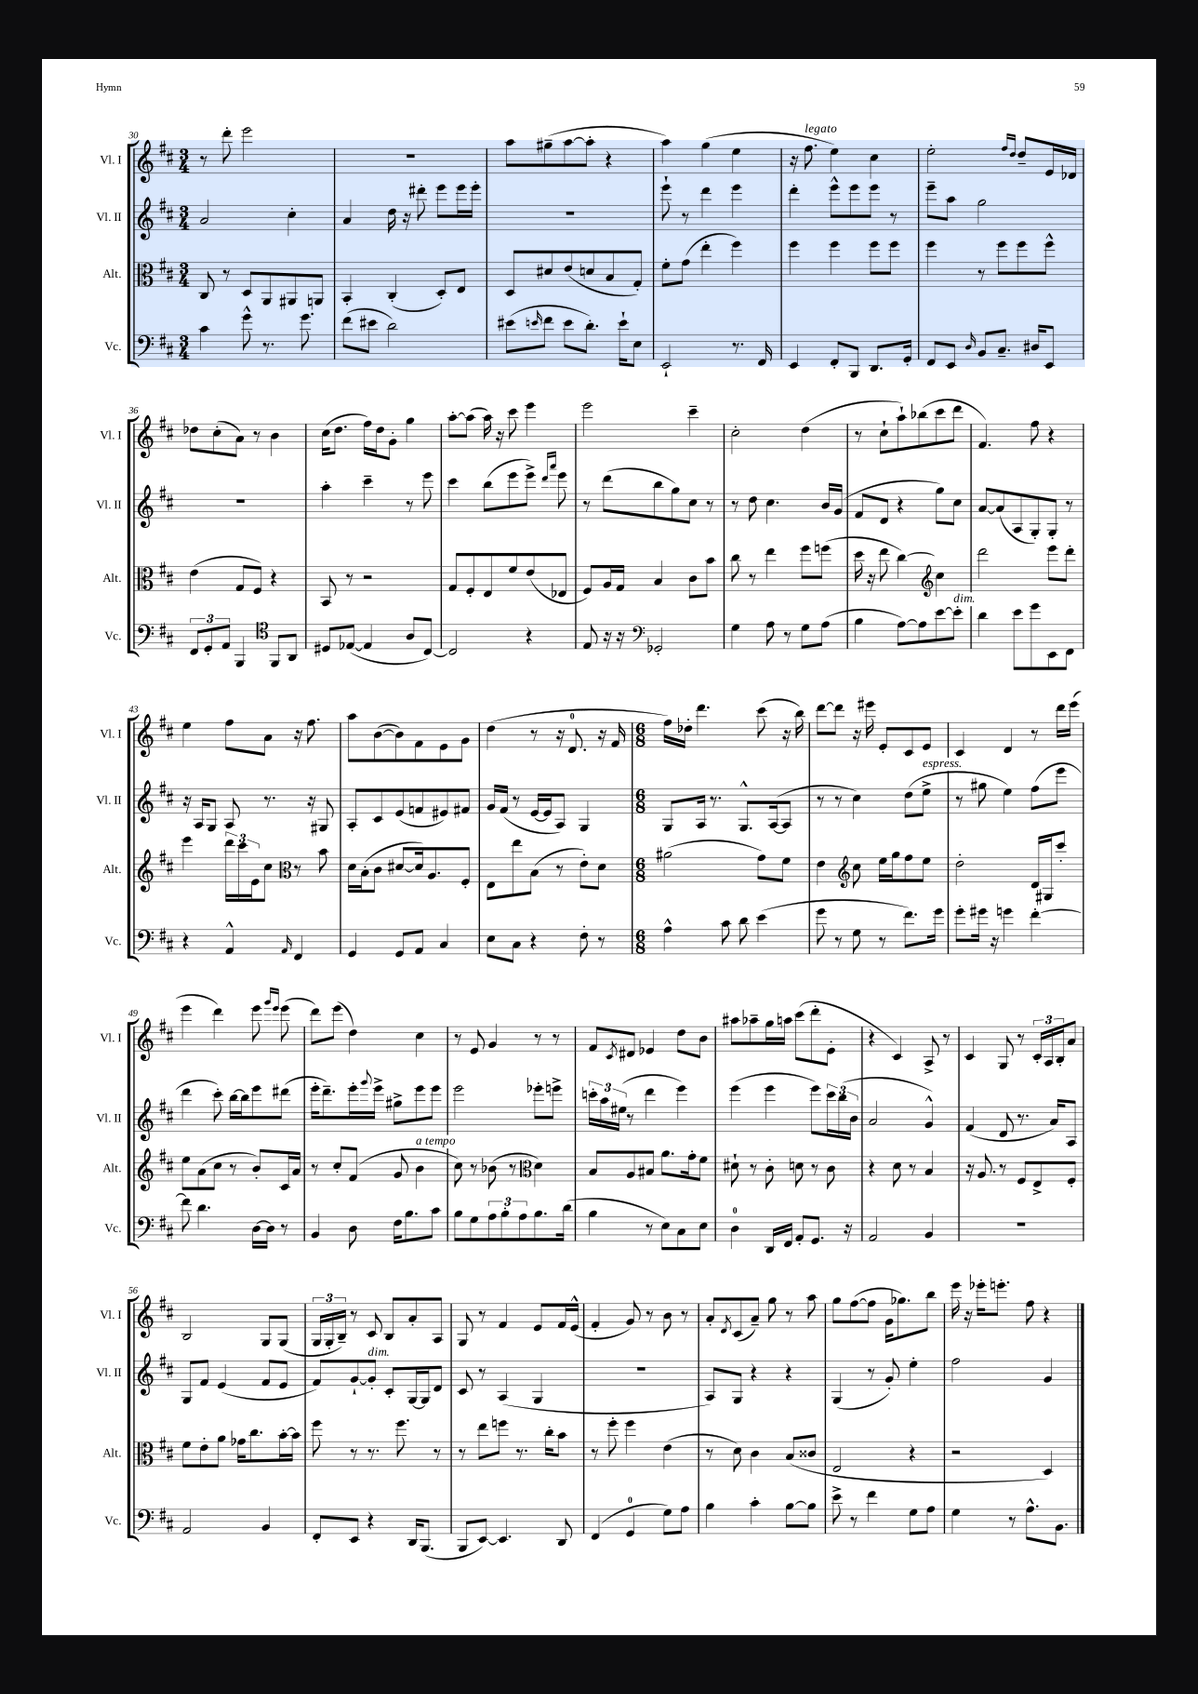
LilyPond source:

<<
\new StaffGroup <<
\new Staff = "s0" \with { instrumentName = "Vl. I" shortInstrumentName = "Vl. I" } {
    \clef treble \key d \major \numericTimeSignature \time 3/4
    r8 d'''8-. e'''2 |
    R2. |
    a''8 gis''8--( a''8~ a''8-. r4 |
    a''4) g''4( e''4 |
    r16 fis''8.^\markup { \italic "legato" } e''4) cis''4 |
    e''2-. \grace { fis''16 d''16 } d''8-- e'16 des'16 |
    des''8 cis''8-.( a'8) r8 b'4 |
    cis''16( d''8. fis''16) d''16 g'8-. g''4 |
    a''8~-. a''8( a''16) r16 cis'''8 e'''4 |
    e'''2 cis'''4-- |
    cis''2-. d''4( |
    r8 cis''8-! a''8-!) bes''8( cis'''8 d'''8 |
    fis'4.) fis''8 r4 |
    e''4 fis''8 a'8 r16 fis''8. |
    a''8 b'8~( b'8) fis'8 e'8 g'8 |
    d''4( r8 r16 d'8.-0 r16 fis'16 |
    \numericTimeSignature \time 6/8 fis''16) des''16-. d'''4. cis'''8( r16 b''16) |
    d'''8~ d'''8 r16 eis'''16 e'8-. cis'8 e'8 |
    cis'4 d'4 r8 d'''16 e'''16( |
    e'''4 d'''4) e'''8 \grace { g'''16 e'''16 } e'''8( |
    d'''8) e'''8( d''4) cis''4 |
    r8 e'8 g'4 r8 r8 |
    fis'8 \acciaccatura { cis'8 } dis'8 ees'4 d''8 b'8 |
    ais''8 aes''8-- g''16 a''16 cis'''8( d'''8-. e'8-. |
    r4 cis'4) a8-> r8 |
    cis'4 g8 r8 \tuplet 3/2 { cis'16-. a16 b16-. } a'8 |
    b2 g8 g8( |
    \tuplet 3/2 { g16 g16-. b16--) } r8 cis'8 b8 a'8-. a8 |
    g8 r8 fis'4 e'8 fis'16 e'16-^( |
    fis'4-. g'8) r8 b'8 r8 |
    a'8-. \acciaccatura { d'8 } cis'8( a'8--) g''8 r8 a''8 |
    g''8 fis''8~( fis''8 g'16 ges''8.) b''8 |
    e'''16 r16 ees'''16-. e'''8.-. fis''8 r4 \bar "|." |
}
\new Staff = "s1" \with { instrumentName = "Vl. II" shortInstrumentName = "Vl. II" } {
    \clef treble \key d \major \numericTimeSignature \time 3/4
    a'2 cis''4-. |
    a'4 d''16 r16 dis'''8-. e'''8 e'''16 e'''16-. |
    R2. |
    e'''8-! r8 d'''4 e'''4 |
    d'''4-. e'''8-^ e'''8 e'''8 r8 |
    e'''8-- a''8 g''2 |
    R2. |
    a''4-. cis'''4-- r8 e'''8 |
    cis'''4 b''8( e'''8 e'''8->) \grace { d'''16 a'''16 } e'''8 |
    r8 d'''8( b''8 g''8) cis''8 r8 |
    r8 d''8 cis''4. b'16 g'16( |
    fis'8 d'8 r4 g''8) cis''8 |
    a'8~ a'8( a8 g8-.) g8-. r8 |
    r16 a16 g8 a8 r8. r16 gis8 |
    a8-. cis'8 e'8( f'8 eis'8) fis'8 |
    g'16 fis'16( r8 e'16~ e'16 a8) g4 |
    \numericTimeSignature \time 6/8 g8 a16 r8. g8.-^ a16~( a8 |
    r8 r8 cis''4) d''8( e''8->^\markup { \italic "espress." } |
    r8 gis''8 e''4) fis''8( e'''8 |
    d'''4 cis'''8-.) b''16~ b''16 e'''8 dis'''8( |
    e'''16-. d'''8.--) e'''16-. \appoggiatura { g'''8 } e'''16-> gis''8-> e'''8 e'''8 |
    e'''2 ees'''8-. e'''8-> |
    \tuplet 3/2 { c'''16-. a''16 eis''16( } r8 d'''4 e'''4) |
    e'''4( e'''4 e'''8) \tuplet 3/2 { cis'''16 b''16( b'16 } |
    a'2 g'4-^) |
    fis'4( d'8 r8. a'16) a8 |
    g8 fis'8 e'4( fis'8 e'8 |
    fis'8) g'8~-! g'8-.^\markup { \italic "dim." } cis'8-. g16~ g16 d'8 |
    cis'8 r8 a4( g4 |
    R2. |
    a8) g8 r4 r4 |
    g4( r8 g'8-.) e''4-. |
    fis''2 g'4 \bar "|." |
}
\new Staff = "s2" \with { instrumentName = "Alt." shortInstrumentName = "Alt." } {
    \clef alto \key d \major \numericTimeSignature \time 3/4
    cis8 r8 d8 a,8 ais,8 a,8 |
    b,4-. cis4-.( d8-.) e8 |
    d8 dis'8 e'8( d'8 b8 g8-.) |
    fis'8-. g'8( e''4-. fis''4) |
    fis''4 fis''4 fis''8 fis''8 |
    fis''4 r8 fis''8 fis''8 fis''8-^ |
    e'4( g8 fis8) r4 |
    b,8 r8 r2 |
    g8 fis8-. e8 fis'8 e'8( ees8 |
    fis8) a16 g16 b4 cis'8 b'8 |
    cis''8 r8 e''4 fis''8 f''8( |
    d''16 r16 e''8 cis''4~) cis''4 |
    \clef treble d'''2 e'''8 d'''8-. |
    e'''4 \tuplet 3/2 { d'''16 cis'''16 e'16 } cis''8 r8 b'8 |
    \clef alto d'16 b16-.( cis'8 dis'8~ dis'16) a8. fis8-. |
    e8 e''8 b8( r8 e'8-.) d'8 |
    \numericTimeSignature \time 6/8 ais'2( g'8) fis'8 |
    e'4 \clef treble cis''8 e''16 g''16 fis''8 e''8 |
    d''2-. d'16 gis16 cis'''8-. |
    e''8 a'8( cis''8 r8 b'8-.) cis'16 a'16 |
    r8 cis''8-. fis'8( g'8 b'4^\markup { \italic "a tempo" } |
    cis''8) r8 bes'8( r8 \clef alto d'4) |
    b8 a8 bis8 a'8. g'16-. fis'8 |
    dis'8-! r8 cis'8-. d'8 r8 cis'8 |
    r4 d'8 r8 b4 |
    r16 a8. r8 fis8 e8-> fis8-. |
    fis'8 e'8-. a'8 ges'16 cis''8. b'16~-. b'16 |
    fis''8 r8 r8. fis''8. r8 |
    r8 e''8 f''8 r8. cis''16-. b'8 |
    r8 fis''8-. fis''4 e'4( |
    r8 d'8) cis'4 b8( cisis'8 |
    e2 r4 |
    r2 d4) \bar "|." |
}
\new Staff = "s3" \with { instrumentName = "Vc." shortInstrumentName = "Vc." } {
    \clef bass \key d \major \numericTimeSignature \time 3/4
    cis'4 g'8-^ r8. g'8. |
    fis'8( eis'8 d'2) |
    eis'8( \grace { e'16 } fis'8 e'8 d'8.-.) e'16-! e8 |
    e,2-! r8. fis,16 |
    e,4 fis,8-. b,,8 d,8. g,16-. |
    fis,8 e,8 \grace { d16 } b,8 cis8.-- dis16 e,8 |
    \tuplet 3/2 { fis,8 g,8-. a,8 } b,,4 \clef tenor fis,8 a,8 |
    dis8 ees8~( ees4 a8 cis8~) |
    cis2 r4 |
    e8 r16 r16 \clef bass ges,2-. |
    g4 a8 r8 g8 a8( |
    b4 a8~) a8 e'8~ e'8-.^\markup { \italic "dim." } |
    d'4 e'8 g'8 e,8 fis,8 |
    r4 a,4-^ \grace { a,16 } fis,4 |
    g,4 g,8 a,8 cis4 |
    e8 cis8 r4 fis8-. r8 |
    \numericTimeSignature \time 6/8 a4-^ cis'8 d'8 e'4( |
    g'8 r8 g8 r8 fis'8.) g'16 |
    g'8-. gis'16 r16 g'4 fis'4~-. |
    fis'8 d'4. d16~ d16 r8 |
    b,4 d8 fis16 b8. cis'8 |
    b8 g8 \tuplet 3/2 { a8 b8-. a8 } b8. d'16( |
    b4 r8 e8) cis8 e8 |
    d4-0 d,16 fis,16 a,8-. g,8. r16 |
    a,2 b,4 |
    R2. |
    a,2 b,4 |
    fis,8-. e,8 r4 d,16 b,,8.( |
    b,,8 e,8~) e,4. d,8 |
    fis,4( g,4-0 g8) a8 |
    b4 cis'4-. b8~ b8 |
    e'8-> r8 fis'4 g8 a8 |
    g4 r8 a8.-^ b,8. \bar "|." |
}
>>
>>
\layout { \context { \Score currentBarNumber = #30 } }
